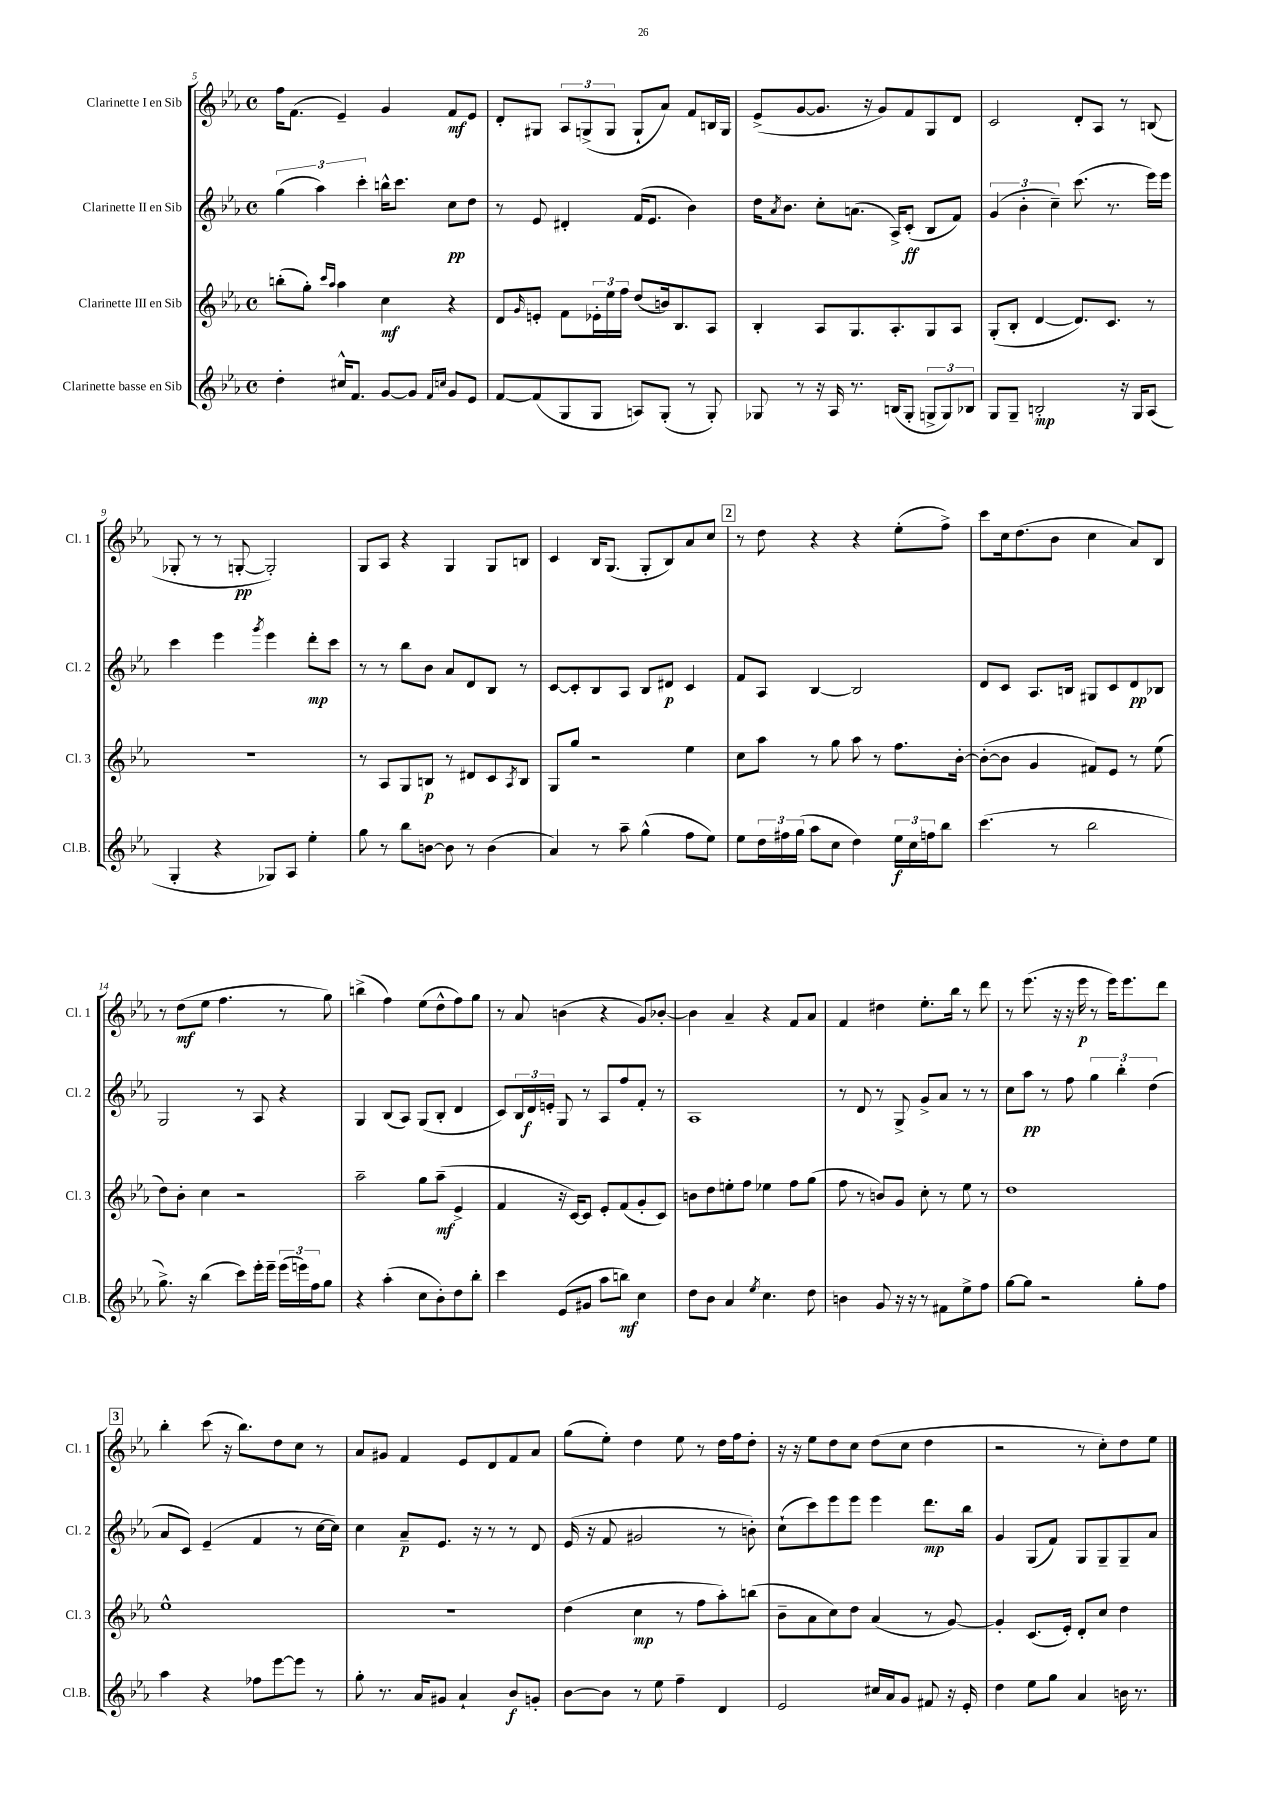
<<
\new StaffGroup <<
\new Staff = "s0" \with { instrumentName = "Clarinette I en Sib" shortInstrumentName = "Cl. 1" } {
    \clef treble \key ees \major \defaultTimeSignature \time 4/4
    f''16 f'8.( ees'4--) g'4 f'8\mf ees'8 |
    d'8-. gis8 \tuplet 3/2 { aes8 g8->( g8 } g8-! aes'8) f'8 b16 g16 |
    ees'8->( g'8~ g'8. r16 g'8) f'8 g8 d'8 |
    c'2 d'8-. aes8 r8 b8( |
    ges8-. r8 r8 g8~-.\pp g2-.) |
    g8 aes8 r4 g4 g8 b8 |
    c'4 bes16 g8.( g8-. bes8) aes'8 c''8 |
    \mark \markup { \box "2" } r8 d''8 r4 r4 ees''8-.( f''8->) |
    c'''8 c''16 d''8.( bes'8 c''4 aes'8) bes8 |
    r8 d''8\mf( ees''8 f''4. r8 g''8) |
    b''4->( f''4) ees''8( d''8-^ f''8) g''8 |
    r8 aes'8 b'4( r4 g'8) bes'8~-. |
    bes'4 aes'4-- r4 f'8 aes'8 |
    f'4 dis''4 ees''8.-. bes''16 r8 d'''8 |
    r8 ees'''8.( r16 r16 ees'''16\p r8 ees'''16) ees'''8. d'''8 |
    \mark \markup { \box "3" } bes''4-. c'''8( r16 bes''8.) d''8 c''8 r8 |
    aes'8 gis'8 f'4 ees'8 d'8 f'8 aes'8 |
    g''8( ees''8-.) d''4 ees''8 r8 d''16 f''16 d''8-. |
    r16 r16 ees''8 d''8 c''8 d''8( c''8 d''4 |
    r2 r8 c''8-.) d''8 ees''8 \bar "|." |
}
\new Staff = "s1" \with { instrumentName = "Clarinette II en Sib" shortInstrumentName = "Cl. 2" } {
    \clef treble \key ees \major \defaultTimeSignature \time 4/4
    \tuplet 3/2 { g''4( aes''4) c'''4-. } b''16-^ c'''8. c''8\pp d''8 |
    r8 ees'8 dis'4-. f'16( ees'8. bes'4) |
    d''16 \acciaccatura { aes'8 } bes'8. c''8-. a'8.( aes16->) c'8-.\ff( bes8 f'8) |
    \tuplet 3/2 { g'4( bes'4-. c''4--) } c'''8.( r8. ees'''16) ees'''16 |
    c'''4 ees'''4 \acciaccatura { g'''8 } ees'''4 d'''8-.\mp c'''8 |
    r8 r8 bes''8 bes'8 aes'8 d'8 bes8 r8 |
    c'8~ c'8-. bes8 aes8 bes8 dis'8\p c'4 |
    \mark \markup { \box "2" } f'8 aes8 bes4~ bes2 |
    d'8 c'8 aes8. b16 gis8 c'8 d'8\pp bes8 |
    g2 r8 aes8 r4 |
    g4 bes8( aes8) g8( bes8-. d'4 |
    c'8) \tuplet 3/2 { bes16 d'16\f e'16-. } g8 r8 aes8 f''8 f'8-. r8 |
    aes1 |
    r8 d'8 r8 g8-> g'8-> aes'8 r8 r8 |
    c''8 aes''8\pp r8 f''8 \tuplet 3/2 { g''4 bes''4-. d''4( } |
    \mark \markup { \box "3" } aes'8 c'8) ees'4--( f'4 r8 c''16~ c''16) |
    c''4 aes'8--\p ees'8. r16 r8 r8 d'8 |
    ees'16( r16 f'8 gis'2 r8 b'8-.) |
    c''8-!( c'''8) ees'''8 ees'''8 ees'''4 d'''8.\mp bes''16 |
    g'4 g8( f'8) g8 g8-- g8-- aes'8 \bar "|." |
}
\new Staff = "s2" \with { instrumentName = "Clarinette III en Sib" shortInstrumentName = "Cl. 3" } {
    \clef treble \key ees \major \defaultTimeSignature \time 4/4
    b''8-.( g''8-.) \grace { c'''16 aes''16 } aes''4 c''4\mf r4 |
    d'8 \grace { g'16 } e'8-. f'8 \tuplet 3/2 { ees'16-. ees''16 f''16 } d''8( b'16) bes8. aes8 |
    bes4-. aes8 g8. aes8.-. g8 aes8 |
    g8-.( bes8-. d'4~ d'8.) c'8. r8 |
    R1 |
    r8 aes8 g8 b8\p r8 dis'8 c'8 \acciaccatura { aes8 } b8 |
    g8 g''8 r2 ees''4 |
    \mark \markup { \box "2" } c''8 aes''8 r8 g''8 aes''8 r8 f''8. bes'16~-. |
    bes'8~-.( bes'8 g'4 fis'8) ees'8 r8 ees''8( |
    d''8) bes'8-. c''4 r2 |
    aes''2-- g''8 aes''8--\mf( ees'4-> |
    f'4 r16 c'16~) c'8 ees'8-. f'8( g'8-. c'8) |
    b'8 d''8 e''8-. f''8 ees''4 f''8 g''8( |
    f''8 r8 b'8) g'8 c''8-. r8 ees''8 r8 |
    d''1 |
    \mark \markup { \box "3" } ees''1-^ |
    R1 |
    d''4( c''4\mp r8 f''8 aes''8-.) b''8( |
    bes'8-- aes'8 c''8) d''8 aes'4( r8 g'8~) |
    g'4-. c'8.( ees'16-.) d'8-. c''8 d''4 \bar "|." |
}
\new Staff = "s3" \with { instrumentName = "Clarinette basse en Sib" shortInstrumentName = "Cl.B." } {
    \clef treble \key ees \major \defaultTimeSignature \time 4/4
    d''4-. cis''16-^ f'8. g'8~ g'8 \grace { f'16 c''16 } g'8 ees'8 |
    f'8~ f'8( g8 g8 a8) g8-.( r8 g8-.) |
    ges8 r8 r16 aes16 r8. b16( ges8-. \tuplet 3/2 { g8-> g8) bes8 } |
    g8 g8-- b2-.\mp r16 g16 aes8( |
    g4-. r4 ges8) aes8 ees''4-. |
    g''8 r8 bes''8 b'8~ b'8 r8 b'4( |
    aes'4) r8 aes''8-- g''4-^( f''8 ees''8) |
    \mark \markup { \box "2" } ees''8 \tuplet 3/2 { d''16 fis''16 g''16( } aes''8 c''8 d''4) \tuplet 3/2 { ees''16\f c''16 f''16 } bes''8 |
    c'''4.( r8 bes''2 |
    g''8.->) r16 bes''4( c'''8) ees'''16-. ees'''16-- \tuplet 3/2 { ees'''16( e'''16) f''16 } g''8 |
    r4 aes''4-.( c''8 bes'8-.) d''8 bes''8-. |
    c'''4 ees'8( gis'8 aes''8 b''8\mf) c''4 |
    d''8 bes'8 aes'4 \acciaccatura { ees''8 } c''4. d''8 |
    b'4 g'8 r16 r16 r8 fis'8 ees''8-> f''8 |
    g''8~ g''8 r2 g''8-. f''8 |
    \mark \markup { \box "3" } aes''4 r4 fes''8 ees'''8~ ees'''8 r8 |
    g''8-. r8. aes'16 gis'8 aes'4-! bes'8\f g'8-. |
    bes'8~ bes'8 r8 ees''8 f''4-- d'4 |
    ees'2 cis''16 aes'16 g'8 fis'8 r16 ees'16-. |
    d''4 ees''8 g''8 aes'4 b'16 r8. \bar "|." |
}
>>
>>
\layout { \context { \Score currentBarNumber = #5 } }
